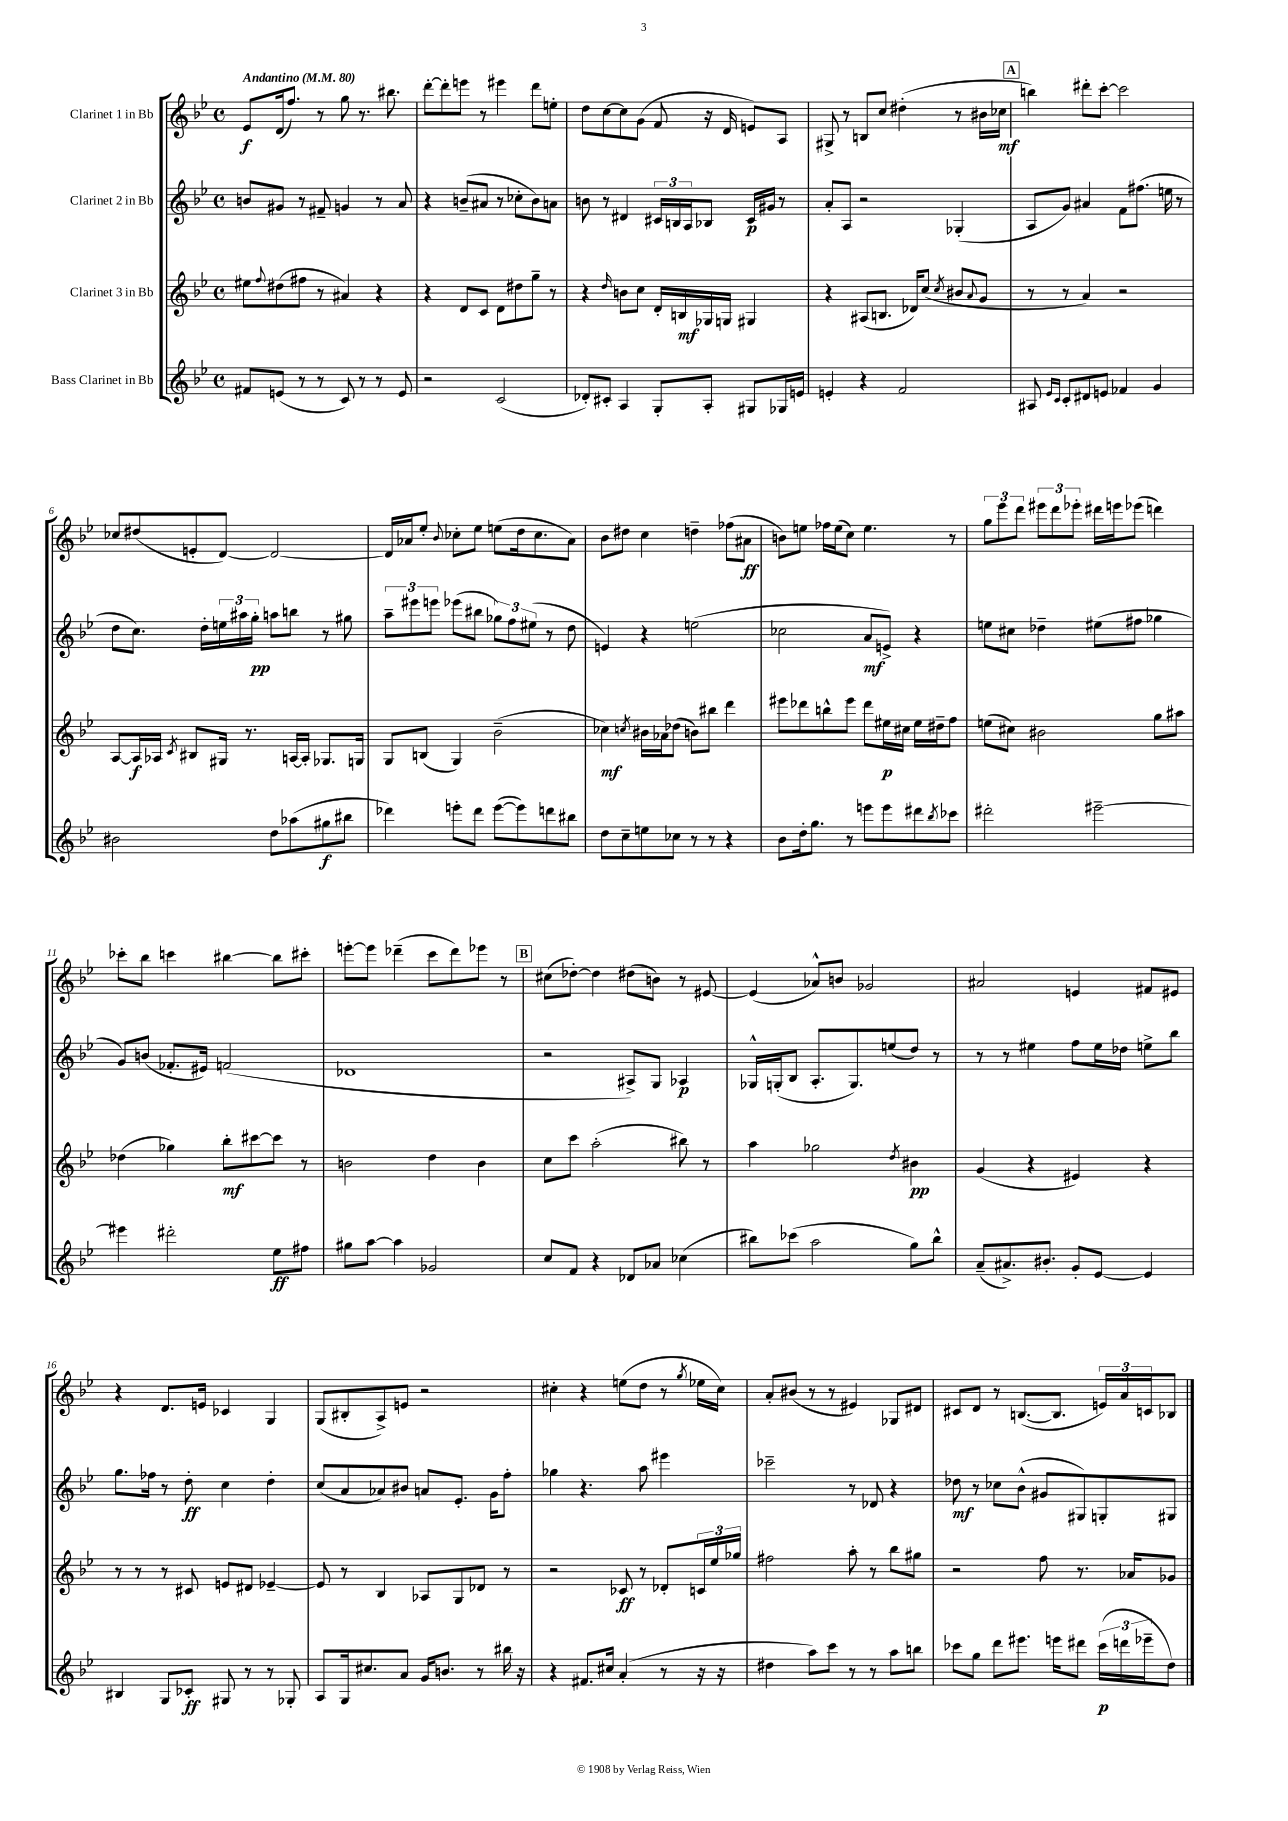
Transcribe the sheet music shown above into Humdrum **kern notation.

**kern	**dynam	**kern	**dynam	**kern	**dynam	**kern	**dynam
*part4	*part4	*part3	*part3	*part2	*part2	*part1	*part1
*staff4	*staff4	*staff3	*staff3	*staff2	*staff2	*staff1	*staff1
*I"Bass Clarinet in Bb	*	*I"Clarinet 3 in Bb	*	*I"Clarinet 2 in Bb	*	*I"Clarinet 1 in Bb	*
*clefG2	*	*clefG2	*	*clefG2	*	*clefG2	*
*k[b-e-]	*	*k[b-e-]	*	*k[b-e-]	*	*k[b-e-]	*
*M4/4	*	*M4/4	*	*M4/4	*	*M4/4	*
*met(c)	*	*met(c)	*	*met(c)	*	*met(c)	*
*MM80	*	*MM80	*	*MM80	*	*MM80	*
=1	=1	=1	=1	=1	=1	=1	=1
!	!	!	!	!	!	!LO:TX:a:B:t=Andantino	!
8f#X/L	.	8ee#X\L	.	8bn/L	.	8e-/L	f
.	.	8qqff/	.	.	.	.	.
(8en/J	.	(8dd#X\	.	8g#X/J	.	(16d/k	.
.	.	.	.	.	.	8.ff/J)	.
8r	.	8ff#X\J	.	8r	.	.	.
8r	.	8r	.	8f#X~/	.	8r	.
8c/)	.	4a#X/)	.	4gn/	.	8gg\	.
8r	.	.	.	.	.	8.r	.
8r	.	4r	.	8r	.	.	.
.	.	.	.	.	.	8.bb#X\	.
8e/	.	.	.	8a/	.	.	.
=2	=2	=2	=2	=2	=2	=2	=2
2r	.	4r	.	4r	.	[8ddd'\L	.
.	.	.	.	.	.	8ddd'\]	.
.	.	8d/L	.	(8bn~/L	.	8eeen\J	.
.	.	8c/J	.	8a#X/J	.	8r	.
(2c/	.	8d\L	.	8r	.	4eee#X\	.
.	.	8dd#X\	.	8cc-X'\L	.	.	.
.	.	8gg~\J	.	8b\)	.	8ddd\L	.
.	.	8r	.	8an\J	.	8een'\J	.
=3	=3	=3	=3	=3	=3	=3	=3
8d-X'/L)	.	4r	.	8bn\	.	8dd\L	.
8c#X'/J	.	.	.	8r	.	[8cc\	.
.	.	16qqdd/	.	.	.	.	.
4A/	.	8bn\L	.	4d#X/	.	8cc\]	.
.	.	8cc\J	.	.	.	(8g\J	.
8G'/L	.	16d'/LL	.	24c#X/LL	.	8f/	.
.	.	.	.	24Bn/	.	.	.
.	.	16Bn/	mf	.	.	.	.
.	.	.	.	24A/J	.	.	.
8A'/J	.	16G-X/	.	8B-X/J	.	16r	.
.	.	16Gn/JJ	.	.	.	16d/	.
8G#X/L	.	4G#X/	.	16c#/LL	p	8en/L)	.
.	.	.	.	16g#X/JJ	.	.	.
16G-X/L	.	.	.	8r	.	8A/J	.
16en/JJ	.	.	.	.	.	.	.
=4	=4	=4	=4	=4	=4	=4	=4
4en'/	.	4r	.	8a'/L	.	8G#X^/	.
.	.	.	.	8A/J	.	8r	.
4r	.	(8A#X/L	.	2r	.	8Bn/L	.
.	.	8.Bn/J	.	.	.	8cc/J	.
2f/	.	.	.	.	.	(4dd#X'\	.
.	.	16d-X/KL)	.	.	.	.	.
.	.	(8cc/J	.	.	.	.	.
.	.	8qcc/	.	.	.	.	.
.	.	8b#X/L	.	(4G-X'/	.	8r	.
.	.	8qqa/	.	.	.	.	.
.	.	8g/J	.	.	.	16b#X\LL	.
.	.	.	.	.	.	16cc-X\JJ	mf
!!LO:REH:place=s1:t=A
=5	=5	=5	=5	=5	=5	=5	=5
8A#X/	.	8r	.	8A/L	.	4bbn\)	.
16qqe-/LL	.	.	.	.	.	.	.
16qqc/JJ	.	.	.	.	.	.	.
8c'/L	.	8r	.	8g/J)	.	.	.
8d#X/	.	4a/)	.	4a#X/	.	8ddd#X'\L	.
8en/J	.	.	.	.	.	[8ccc'\J	.
4f-X/	.	2r	.	8f\L	.	2ccc\]	.
.	.	.	.	(8.ff#X\J	.	.	.
4g/	.	.	.	.	.	.	.
.	.	.	.	16een\	.	.	.
.	.	.	.	8r	.	.	.
!!LO:LB:g=z
=6	=6	=6	=6	=6	=6	=6	=6
2b#X\	.	[8A/L	.	8dd\L	.	8cc-X/L	.
.	.	16A/L]	f	8.cc\J)	.	(8dd#X/	.
.	.	16A-X/JJ	.	.	.	.	.
.	.	8qc/	.	.	.	.	.
.	.	8B#X/L	.	.	.	8en'/	.
.	.	.	.	16dd'\LL	.	.	.
.	.	16G#X/Jk	.	24een\	.	[8d/J)	.
.	.	.	.	24aa#X\	.	.	.
.	.	8.r	.	.	.	.	.
.	.	.	.	24gg'\JJ	pp	.	.
8dd\L	.	.	.	8aan\L	.	2d/_	.
(8aa-X\	.	[16An/LL	.	8bbn\J	.	.	.
.	.	16A'/JJ]	.	.	.	.	.
8gg#X\	f	8.G-X/L	.	8r	.	.	.
8bb#X\J	.	.	.	8gg#X\	.	.	.
.	.	16Gn/Jk	.	.	.	.	.
=7	=7	=7	=7	=7	=7	=7	=7
4ddd-X\)	.	8G/L	.	12aa~\L	.	16d/LL]	.
.	.	.	.	.	.	16a-X/J	.
.	.	.	.	12eee#X\	.	.	.
.	.	(8Bn/J	.	.	.	8ee-'/J	.
.	.	.	.	12eeen\J	.	.	.
.	.	.	.	.	.	8qqb-/	.
8eeen'\L	.	4G/)	.	(8eee-X\L	.	8cc-X'\L	.
8ddd-\J	.	.	.	8bb#X\J	.	8ee-\J	.
([8eee\L	.	(2b-~\	.	12gg-X\L)	.	(8een\L	.
.	.	.	.	12ff\	.	.	.
8eee\])	.	.	.	.	.	16dd\k	.
.	.	.	.	(12ee#X\J	.	.	.
.	.	.	.	.	.	8.cc-\	.
8dddn\	.	.	.	8r	.	.	.
8bb#X\J	.	.	.	8dd\	.	8a-\J)	.
=8	=8	=8	=8	=8	=8	=8	=8
8dd\L	.	4cc-X\)	mf	4en/)	.	8b-\L	.
8cc~\	.	.	.	.	.	8dd#X\J	.
.	.	8qccn/	.	.	.	.	.
8een\	.	16b#X\LL	.	4r	.	4cc\	.
.	.	16a-X\J	.	.	.	.	.
8cc-X\J	.	(8dd-X\J	.	.	.	.	.
8r	.	8bn\L)	.	(2een\	.	4ddn~\	.
8r	.	8bb#X\J	.	.	.	.	.
4r	.	4ddd\	.	.	.	(8ff-X\L	.
.	.	.	.	.	.	8a#X\J	ff
=9	=9	=9	=9	=9	=9	=9	=9
8b-\L	.	8eee#X\L	.	2cc-X\	.	8bn\L)	.
16dd'\k	.	8ddd-X\	.	.	.	8een\J	.
8.gg\J	.	.	.	.	.	.	.
.	.	8bbn^^\	.	.	.	16ff-X\LL	.
.	.	.	.	.	.	(16ee\J	.
8r	.	8eee#\J	.	.	.	8cc\J)	.
8eeen\L	.	8ddd-\L	.	8a/L	mf	4.ee\	.
8eee\	.	16ee#X\L	p	8en^/J)	.	.	.
.	.	16cc#X\JJ	.	.	.	.	.
8ddd#X\	.	16ee#\LL	.	4r	.	.	.
.	.	16dd#X~\J	.	.	.	.	.
8qbb-/	.	.	.	.	.	.	.
8ccc-X\J	.	8ff\J	.	.	.	8r	.
=10	=10	=10	=10	=10	=10	=10	=10
2ddd#X'\	.	(8een\L	.	8een\L	.	12gg\L	.
.	.	.	.	.	.	12eee-\	.
.	.	8cc#X\J)	.	8cc#X\J	.	.	.
.	.	.	.	.	.	12ddd\J	.
.	.	2b#X\	.	4dd-X~\	.	12eee#X\L	.
.	.	.	.	.	.	12ddd\	.
.	.	.	.	.	.	12eee-X'\J	.
[2eee#X~\	.	.	.	(8ee#X\L	.	16ddd#X\LL	.
.	.	.	.	.	.	16eeen\J	.
.	.	.	.	8ff#X\J	.	(8eee-X\J	.
.	.	8gg\L	.	4gg-X\	.	4dddn\)	.
.	.	8aa#X\J	.	.	.	.	.
!!LO:LB:g=z
=11	=11	=11	=11	=11	=11	=11	=11
4eee#X\]	.	(4dd-X\	.	8g/L)	.	8ccc-X'\L	.
.	.	.	.	(8bn/J	.	8bb-\J	.
2ddd#X'\	.	4gg-X\)	.	8.f-X'/L	.	4cccn\	.
.	.	.	.	16e#X/Jk)	.	.	.
.	.	8bb-'\L	mf	(2fn/	.	[4bb#X\	.
.	.	[8ccc#X\	.	.	.	.	.
8ee-\L	ff	8ccc#\J]	.	.	.	8bb#\L]	.
8ff#X\J	.	8r	.	.	.	8ccc#X'\J	.
=12	=12	=12	=12	=12	=12	=12	=12
8gg#X\L	.	2bn\	.	1d-X	.	[8eeen'\L	.
[8aa\J	.	.	.	.	.	8eee\J]	.
4aa\]	.	.	.	.	.	(4ddd-X~\	.
2g-X/	.	4dd\	.	.	.	8ccc\L	.
.	.	.	.	.	.	8ddd-\)	.
.	.	4b\	.	.	.	8eee-X\J	.
.	.	.	.	.	.	8r	.
!!LO:REH:place=s1:t=B
=13	=13	=13	=13	=13	=13	=13	=13
8cc/L	.	8cc\L	.	2r	.	(8cc#X\L	.
8f/J	.	8ccc\J	.	.	.	[8dd-X'\J)	.
4r	.	(2aa'\	.	.	.	4dd-\]	.
8d-X/L	.	.	.	8A#X^/L)	.	(8dd#X\L	.
8a-X/J	.	.	.	8G/J	.	8bn\J)	.
(4cc-X\	.	8bb#X\)	.	4A-X/	p	8r	.
.	.	8r	.	.	.	[8e#X/	.
=14	=14	=14	=14	=14	=14	=14	=14
8bb#X\L)	.	4aa\	.	16G-X^^/LL	.	(4e#/]	.
.	.	.	.	(16Gn'/J	.	.	.
(8ccc-X\J	.	.	.	8B-/J	.	.	.
2aa\	.	2gg-X\	.	8.A'/L	.	8a-X^^/L)	.
.	.	.	.	.	.	8bn/J	.
.	.	.	.	8.G/)	.	.	.
.	.	.	.	.	.	2g-X/	.
.	.	.	.	(8een/	.	.	.
.	.	8qdd/	.	.	.	.	.
8gg\L)	.	4b#X\	pp	8dd/J)	.	.	.
8bb#^^\J	.	.	.	8r	.	.	.
=15	=15	=15	=15	=15	=15	=15	=15
(8a~/L	.	(4g/	.	8r	.	2a#X/	.
8.a#X^/)	.	.	.	8r	.	.	.
.	.	4r	.	4ee#X\	.	.	.
8.b#X'/J	.	.	.	.	.	.	.
8g'/L	.	4e#X/)	.	8ff\L	.	4en/	.
[8e-/J	.	.	.	16ee#\L	.	.	.
.	.	.	.	16dd-X\JJ	.	.	.
4e-/]	.	4r	.	8een^\L	.	8f#X/L	.
.	.	.	.	8bb-\J	.	8e#X/J	.
!!LO:LB:g=z
=16	=16	=16	=16	=16	=16	=16	=16
4B#X/	.	8r	.	8.gg\L	.	4r	.
.	.	8r	.	.	.	.	.
.	.	.	.	16ff-X\Jk	.	.	.
8G/L	.	8r	.	8r	.	8.d/L	.
8c-X'/J	ff	8c#X/	.	8dd'\	ff	.	.
.	.	.	.	.	.	16en/Jk	.
8G#X/	.	8en/L	.	4cc\	.	4c-X/	.
8r	.	8d#X/J	.	.	.	.	.
8r	.	[4e-X~/	.	4dd'\	.	4G/	.
8G-X'/	.	.	.	.	.	.	.
=17	=17	=17	=17	=17	=17	=17	=17
8A/L	.	8e-/]	.	(8cc/L	.	(8G/L	.
16G/k	.	8r	.	8a/	.	8B#X'/	.
8.cc#X/	.	.	.	.	.	.	.
.	.	4B-/	.	8a-X/)	.	8A^/)	.
8a/J	.	.	.	8b#X/J	.	8en/J	.
16g/KL	.	8A-X/L	.	8an/L	.	2r	.
8.bn/J	.	.	.	.	.	.	.
.	.	8G/	.	8.e-'/J	.	.	.
8r	.	8d-X/J	.	.	.	.	.
.	.	.	.	16g\KL	.	.	.
16bb#X\	.	8r	.	8ff'\J	.	.	.
16r	.	.	.	.	.	.	.
=18	=18	=18	=18	=18	=18	=18	=18
4r	.	2r	.	4gg-X\	.	4cc#X'\	.
8.f#X/L	.	.	.	4.r	.	4r	.
16cc#X/Jk	.	.	.	.	.	.	.
(4a'/	.	8c-X/	ff	.	.	(8een\L	.
.	.	8r	.	8aa\	.	8dd\J	.
8r	.	8d-X'/L	.	4eee#X\	.	8r	.
.	.	.	.	.	.	8qgg/	.
16r	.	24cn/L	.	.	.	16ee-X\LL	.
.	.	24ee-/	.	.	.	.	.
16r	.	.	.	.	.	16cc#\JJ)	.
.	.	24gg-X/JJ	.	.	.	.	.
=19	=19	=19	=19	=19	=19	=19	=19
4dd#X\	.	2ff#X\	.	2ccc-X~\	.	8a'/L	.
.	.	.	.	.	.	(8b#X/J	.
8aa\L)	.	.	.	.	.	8r	.
8ccc\J	.	.	.	.	.	8r	.
8r	.	8aa'\	.	8r	.	4e#X/)	.
8r	.	8r	.	8d-X/	.	.	.
8aa\L	.	8bb-\L	.	4r	.	8G-X/L	.
8bbn\J	.	8gg#X\J	.	.	.	8d#X/J	.
=20	=20	=20	=20	=20	=20	=20	=20
8ccc-X\L	.	2r	.	8dd-X\	mf	8c#X/L	.
8gg\J	.	.	.	8r	.	8d/J	.
8ddd\L	.	.	.	8cc-X\L	.	8r	.
8.eee#X\J	.	.	.	(8b-^^\J	.	([8.Bn/L	.
.	.	8ff\	.	8g#X/L	.	.	.
16eeen\KL	.	.	.	.	.	8.B/J]	.
8ddd#X\J	.	8.r	.	8G#X/)	.	.	.
(24ccc-\LL	p	.	.	8Gn'/	.	24en/LL)	.
24dddn\	.	.	.	.	.	24a/	.
.	.	16a-X/KL	.	.	.	.	.
24eee-X~\J	.	.	.	.	.	24cn/J	.
8dd\J)	.	8g-X/J	.	8G#X/J	.	8B-X/J	.
==	==	==	==	==	==	==	==
*-	*-	*-	*-	*-	*-	*-	*-
